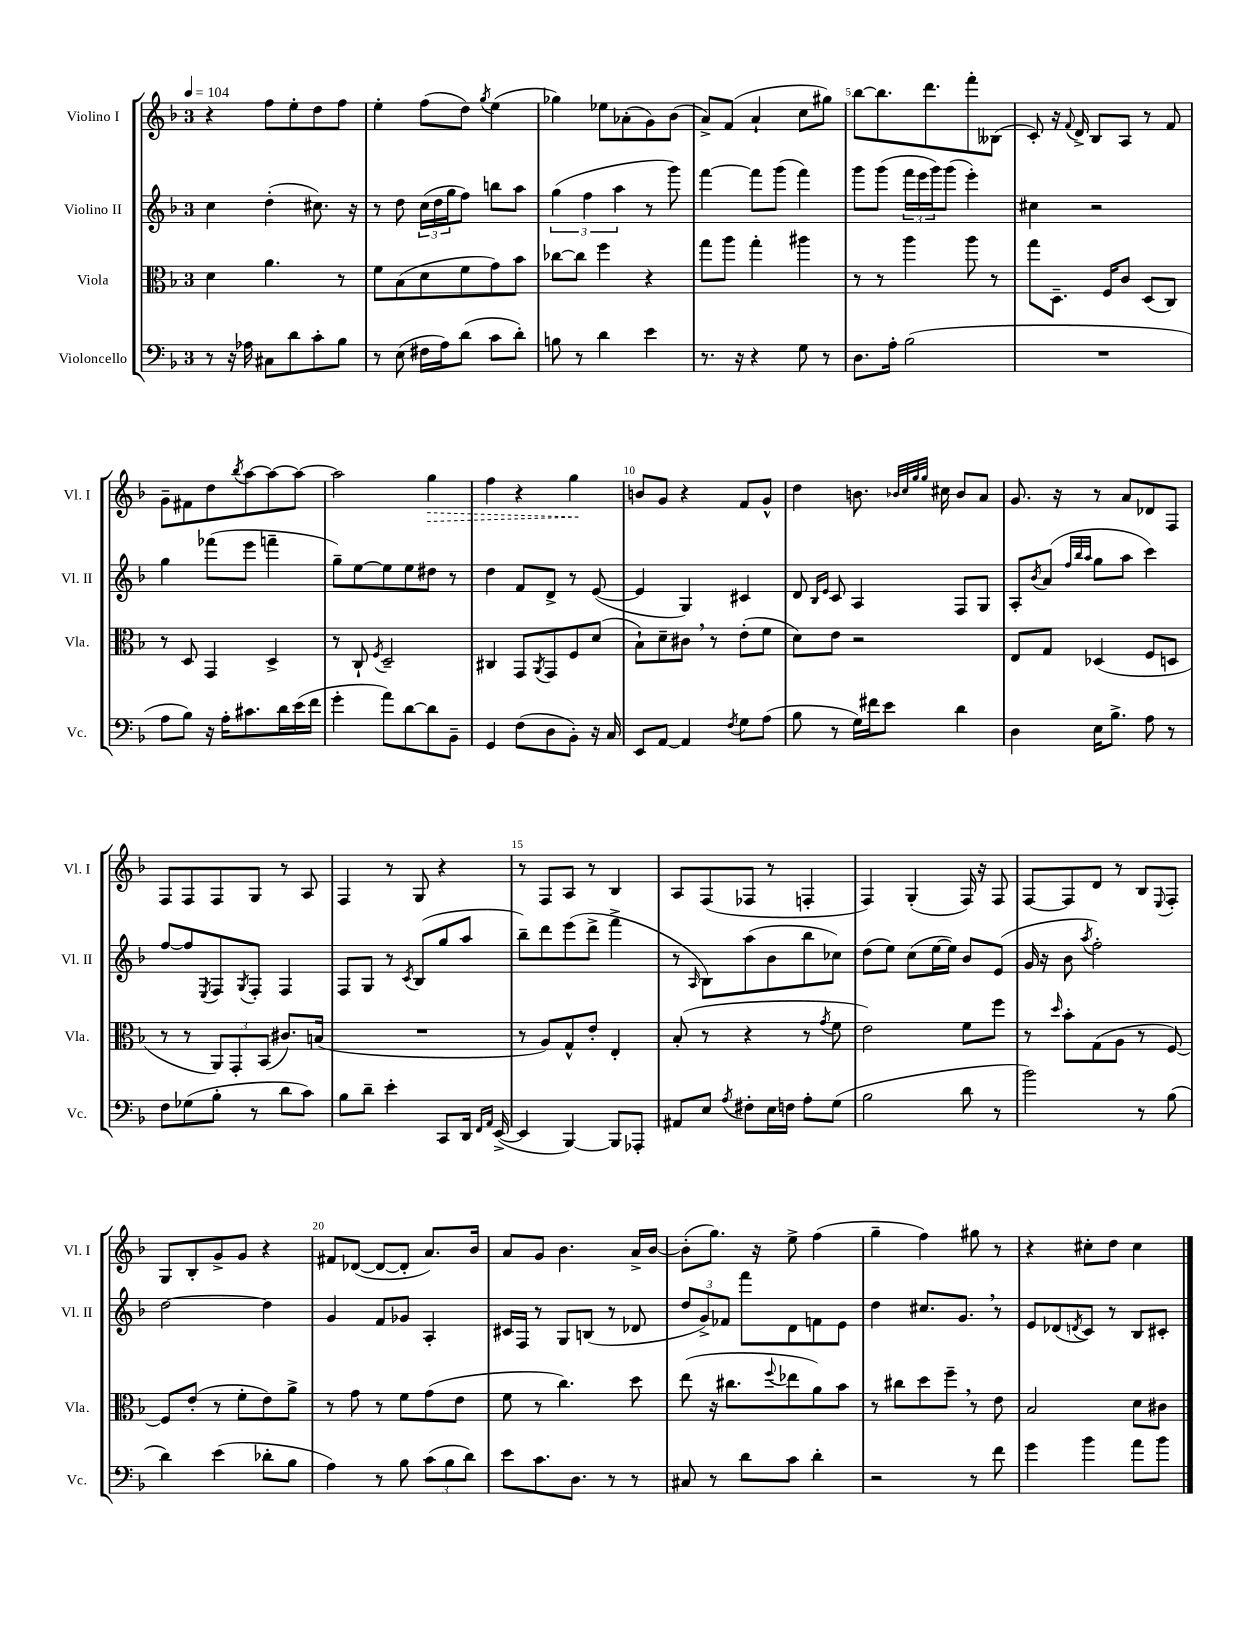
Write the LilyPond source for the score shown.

<<
\new StaffGroup <<
\new Staff = "s0" \with { instrumentName = "Violino I" shortInstrumentName = "Vl. I" } {
    \clef treble \key f \major \once \override Staff.TimeSignature.style = #'single-digit \time 3/4 \tempo 4 = 104
    r4 f''8 e''8-. d''8 f''8 |
    e''4-. f''8( d''8) \acciaccatura { g''8 } e''4( |
    ges''4) ees''8 aes'8-.( g'8) bes'8( |
    a'8->) f'8( a'4-! c''8 gis''8) |
    bes''8~ bes''8. d'''8. f'''8-. beses8( |
    c'8-.) r16 \appoggiatura { f'8 } d'16-> bes8 a8 r8 f'8 |
    g'8-- fis'8 d''8 \acciaccatura { bes''8 } a''8~ a''8~ a''8~ |
    a''2 \once \override Hairpin.style = #'dashed-line g''4\> |
    f''4 r4 g''4\! |
    b'8 g'8 r4 f'8 g'8-^ |
    d''4 b'8. \grace { bes'32 c''32 g''32 g''32 } cis''16 bes'8 a'8 |
    g'8. r16 r8 a'8 des'8 f8 |
    f8 f8 f8 g8 r8 a8 |
    f4 r8 g8 r4 |
    r8 f8 a8 r8 bes4 |
    a8 f8( fes8 r8 f4-. |
    f4) g4-.( f16) r16 f8 |
    f8~ f8 d'8 r8 bes8 \appoggiatura { e8 } f8-. |
    g8 bes8-. g'8-> g'8 r4 |
    fis'8 des'8~( des'8~ des'8-. a'8.) bes'16 |
    a'8 g'8 bes'4. a'16-> bes'16~ |
    bes'8-.( g''8.) r16 e''8-> f''4( |
    g''4-- f''4) gis''8 r8 |
    r4 cis''8-. d''8 cis''4 \bar "|." |
}
\new Staff = "s1" \with { instrumentName = "Violino II" shortInstrumentName = "Vl. II" } {
    \clef treble \key f \major \once \override Staff.TimeSignature.style = #'single-digit \time 3/4
    c''4 d''4-.( cis''8.) r16 |
    r8 d''8 \tuplet 3/2 { c''16( d''16 g''16 } f''8) b''8 a''8 |
    \tuplet 3/2 { g''4( f''4 a''4 } r8 g'''8) |
    f'''4~ f'''8 g'''8( f'''4) |
    g'''8 g'''8( \tuplet 3/2 { f'''16 e'''16 g'''16) } g'''8( e'''4-.) |
    cis''4 r2 |
    g''4 fes'''8( e'''8 f'''4-- |
    g''8--) e''8~ e''8 e''8 dis''8 r8 |
    d''4 f'8 d'8-> r8 e'8~( |
    e'4 g4) cis'4 |
    d'8 \grace { bes16 e'16 } c'8 a4 f8 g8 |
    a8-. \acciaccatura { bes'8 } a'8( \grace { f''32 bes''32 a''32 } g''8 a''8 c'''4) |
    f''8~ f''8 \acciaccatura { e8 } f8 \acciaccatura { g8 } f8-. f4 |
    f8 g8 r8 \acciaccatura { c'8 } bes8( g''8 a''8 |
    bes''8--) d'''8 e'''8( d'''8-> f'''4-> |
    r8 \grace { a16 } bes8) a''8( bes'8 bes''8 ces''8) |
    d''8( e''8) c''8( e''16~ e''16) bes'8 e'8( |
    g'16 r16 bes'8 \acciaccatura { a''8 } f''2-.) |
    d''2~ d''4 |
    g'4 f'8 ges'8 a4-. |
    cis'16 f16 r8 g8 b8( r8 des'8 |
    \tuplet 3/2 { d''8 g'8->) fes'8 } f'''8 d'8 f'8 e'8 |
    d''4 cis''8. g'8. \breathe r8 |
    e'8 des'8( \acciaccatura { d'8 } c'8) r8 bes8 cis'8-. \bar "|." |
}
\new Staff = "s2" \with { instrumentName = "Viola" shortInstrumentName = "Vla." } {
    \clef alto \key f \major \once \override Staff.TimeSignature.style = #'single-digit \time 3/4
    d'4 a'4. r8 |
    f'8 bes8( d'8 f'8 g'8) bes'8 |
    ces''8~ ces''8 f''4 r4 |
    g''8 a''8 g''4-. ais''4 |
    r8 r8 a''4 a''8 r8 |
    g''8 d8.-- f16 c'8 d8( c8) |
    r8 d8 g,4 d4-> |
    r8 c8-! \acciaccatura { f8 } d2-- |
    cis4 g,8 \acciaccatura { a,8 } g,8 f8 d'8( |
    bes8-!) d'8-- cis'8 \breathe r8 e'8-.( f'8 |
    d'8) e'8 r2 |
    e8 g8 des4( f8 d8 |
    r8 r8 \tuplet 3/2 { a,8) g,8-. bes,8( } cis'8.) b16( |
    R2. |
    r8 a8) g8-^ e'8-. e4-. |
    bes8-.( r8 r4 r8 \acciaccatura { g'8 } f'8 |
    e'2) f'8 f''8 |
    r8 \grace { d''16 } bes'8-. g8( a8 r8 f8~) |
    f8 e'8-.( r8 f'8-. e'8) a'8-> |
    r8 g'8 r8 f'8 g'8( e'8 |
    f'8 r8 c''4.) d''8 |
    e''8( r16 cis''8. \appoggiatura { f''8 } ees''8 a'8) bes'8 |
    r8 cis''8 d''8 f''8-- \breathe r8 e'8 |
    bes2 d'8 cis'8 \bar "|." |
}
\new Staff = "s3" \with { instrumentName = "Violoncello" shortInstrumentName = "Vc." } {
    \clef bass \key f \major \once \override Staff.TimeSignature.style = #'single-digit \time 3/4
    r8 r16 aes16 cis8 d'8 c'8-. bes8 |
    r8 e8( fis16 a16) d'8( c'8 d'8-.) |
    b8 r8 d'4 e'4 |
    r8. r16 r4 g8 r8 |
    d8. a16-. bes2( |
    R2. |
    a8 bes8) r16 a16-. cis'8. d'16 e'16( f'16 |
    g'4-. a'8) d'8~ d'8 bes,8-- |
    g,4 f8( d8 bes,8-.) r16 c16 |
    e,8 a,8~ a,4 \acciaccatura { f8 } g8 a8( |
    bes8 r8 g16) fis'16 e'8 d'4 |
    d4 e16 bes8.-> a8 r8 |
    f8 ges8( bes8-. r8 d'8 c'8) |
    bes8 d'8-- e'4-. c,8 d,16 \grace { f,16 a,16 } e,16~->( |
    e,4 bes,,4~) bes,,8 aes,,8-. |
    ais,8 e8 \acciaccatura { a8 } fis8-. e16 f16 a8-. g8( |
    bes2 d'8 r8 |
    bes'2) r8 bes8( |
    d'4) e'4( des'8-. bes8 |
    a4) r8 bes8 \tuplet 3/2 { c'8( bes8 d'8) } |
    e'8 c'8. d8. r8 r8 |
    cis8 r8 d'8 c'8 d'4-. |
    r2 r8 f'8 |
    g'4 bes'4 a'8 bes'8 \bar "|." |
}
>>
>>
\layout { \context { \Score \override BarNumber.break-visibility = ##(#f #t #t) barNumberVisibility = #(every-nth-bar-number-visible 5) } }
